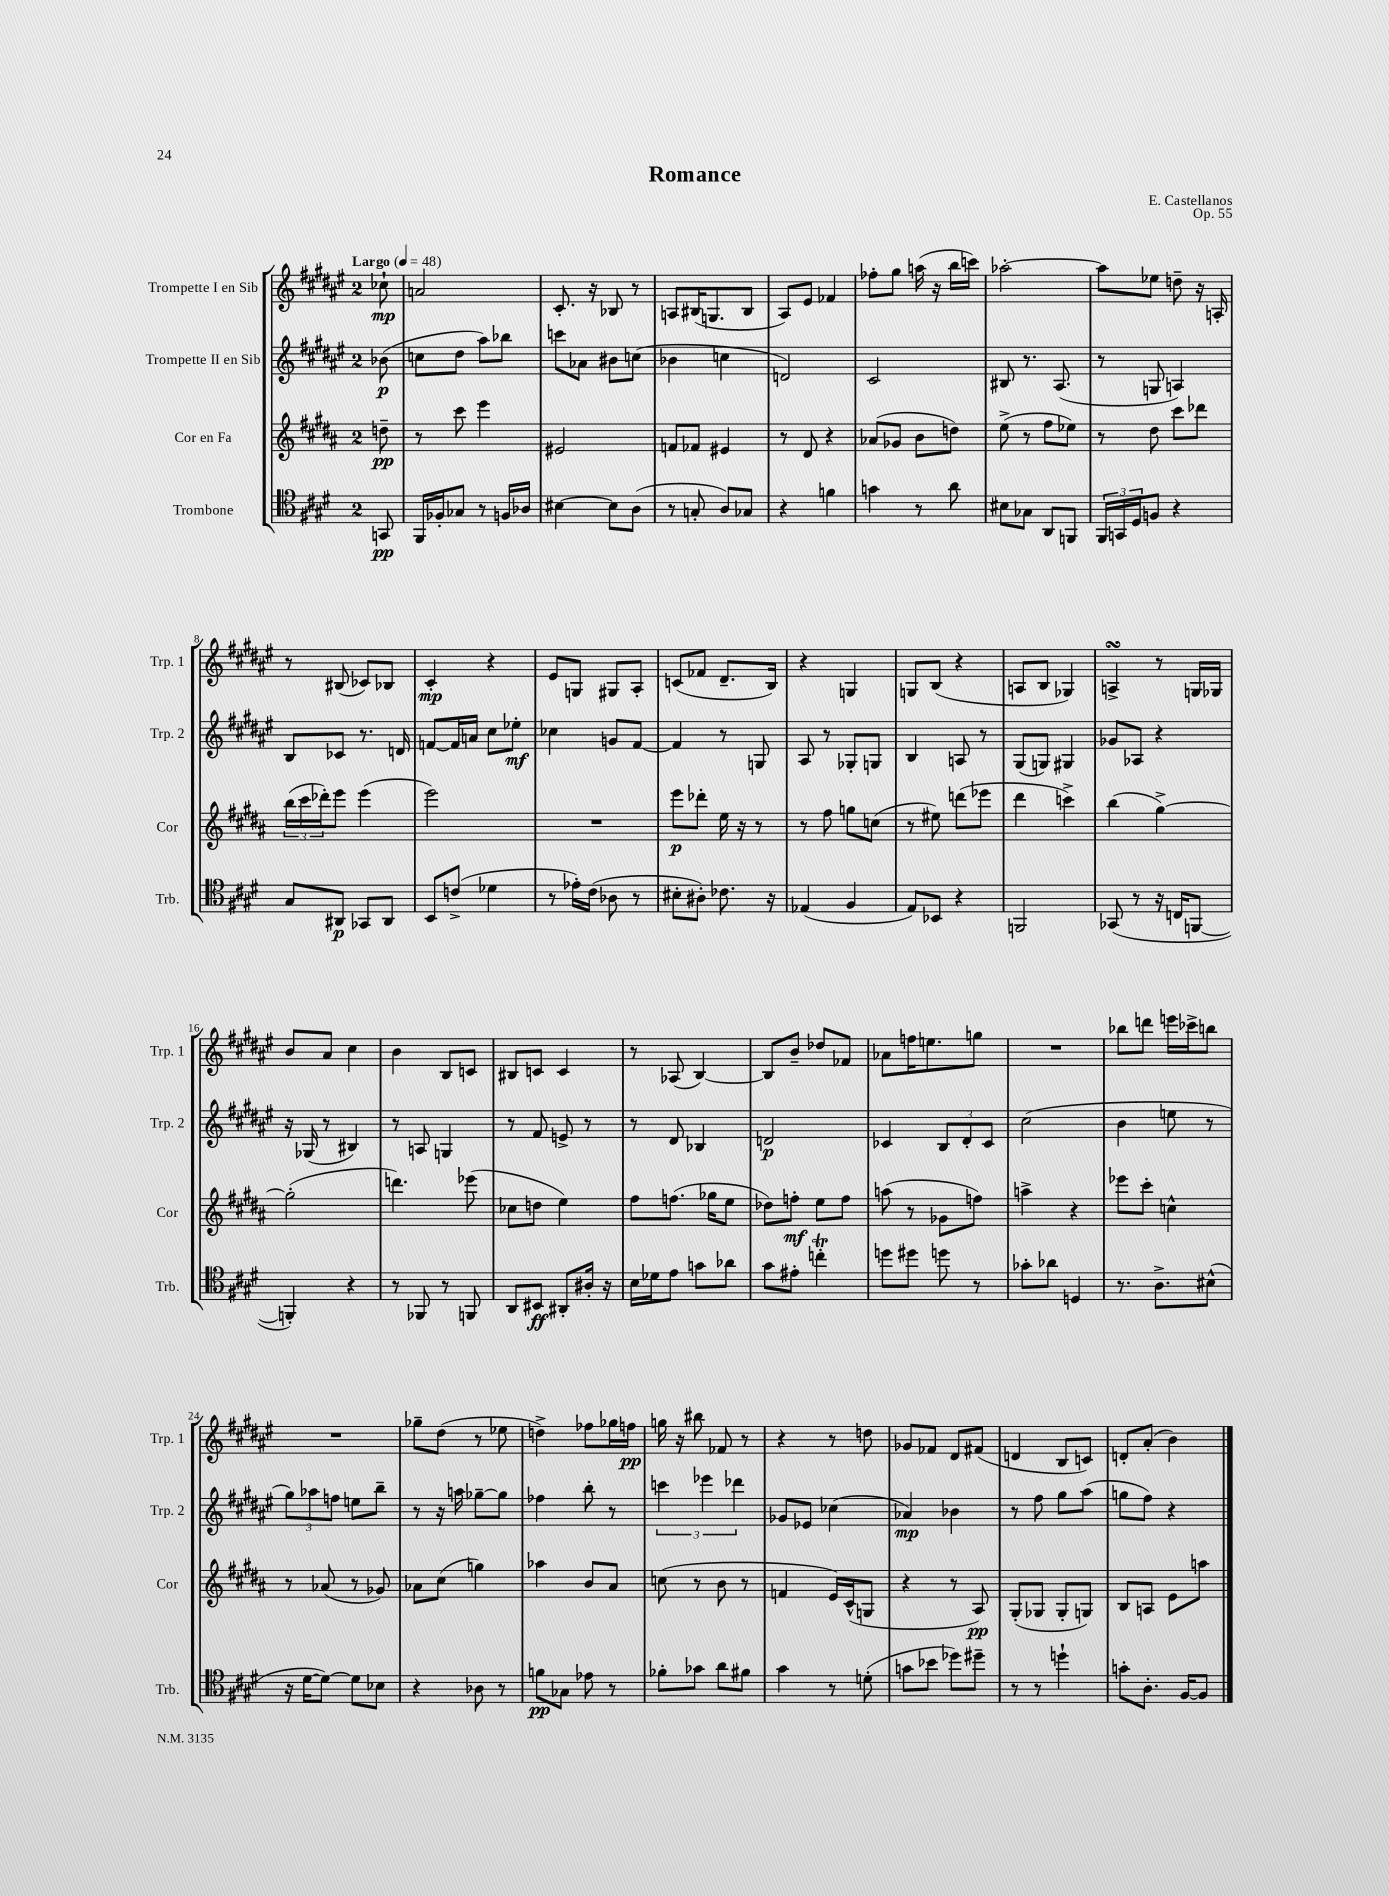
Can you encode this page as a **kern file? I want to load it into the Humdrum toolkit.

**kern	**dynam	**kern	**dynam	**kern	**dynam	**kern	**dynam
*part4	*part4	*part3	*part3	*part2	*part2	*part1	*part1
*staff4	*staff4	*staff3	*staff3	*staff2	*staff2	*staff1	*staff1
*I"Trombone	*	*I"Cor en Fa	*	*I"Trompette II en Sib	*	*I"Trompette I en Sib	*
*I'Trb.	*	*I'Cor	*	*I'Trp. 2	*	*I'Trp. 1	*
*clefC4	*	*clefG2	*	*clefG2	*	*clefG2	*
*k[f#c#g#d#]	*	*k[f#c#g#d#a#]	*	*k[f#c#g#d#a#e#]	*	*k[f#c#g#d#a#e#]	*
*M2/4	*	*M2/4	*	*M2/4	*	*M2/4	*
*MM48	*	*MM48	*	*MM48	*	*MM48	*
=	=	=	=	=	=	=	=
!	!	!	!	!	!	!LO:TX:a:B:t=Largo	!
8GGn/	pp	8ddn~\	pp	(8b-X\	p	8cc-X`\	mp
=1	=1	=1	=1	=1	=1	=1	=1
16FF#/LL	.	8r	.	8ccn\L	.	2an/	.
16F-X'/J	.	.	.	.	.	.	.
8G-X/J	.	8ccc#\	.	8dd#\J	.	.	.
8r	.	4eee\	.	8aa#\L)	.	.	.
16Fn/LL	.	.	.	8bb-X\J	.	.	.
16A-X/JJ	.	.	.	.	.	.	.
=2	=2	=2	=2	=2	=2	=2	=2
[4B#X\	.	2e#X/	.	8cccn\L	.	8.c#'/	.
.	.	.	.	8a-X\J	.	.	.
.	.	.	.	.	.	16r	.
8B#\L]	.	.	.	8b#X\L	.	8B-X/	.
(8A\J	.	.	.	(8ccn\J	.	8r	.
=3	=3	=3	=3	=3	=3	=3	=3
8r	.	8fn/L	.	4b-X\	.	8An/L	.
8Gn'/	.	8f-X/J	.	.	.	(16B#X/K	.
.	.	.	.	.	.	8.Gn/	.
8A/L)	.	4e#X/	.	4ccn\	.	.	.
8G-X/J	.	.	.	.	.	8B#/J	.
=4	=4	=4	=4	=4	=4	=4	=4
4r	.	8r	.	2dn/)	.	8A#/L)	.
.	.	8d#/	.	.	.	8e#/J	.
4fn\	.	4r	.	.	.	4f-X/	.
=5	=5	=5	=5	=5	=5	=5	=5
4gn\	.	(8a-X/L	.	2c#/	.	8ff-X'\L	.
.	.	8g-X/J	.	.	.	8gg#\J	.
8r	.	8b\L	.	.	.	(16aan\	.
.	.	.	.	.	.	16r	.
8a\	.	8ddn\J)	.	.	.	16bb\LL	.
.	.	.	.	.	.	16cccn\JJ)	.
=6	=6	=6	=6	=6	=6	=6	=6
8B#X\L	.	(8ee^\	.	8B#X/	.	[2aa-X'\	.
8G-X\J	.	8r	.	8.r	.	.	.
8AA/L	.	8ff#\L	.	.	.	.	.
.	.	.	.	(8.A#/	.	.	.
8FFn/J	.	8ee-X\J)	.	.	.	.	.
=7	=7	=7	=7	=7	=7	=7	=7
24FF#/LL	.	8r	.	8r	.	8aa-\L]	.
24GGn/	.	.	.	.	.	.	.
24D#/J	.	.	.	.	.	.	.
8Fn/J	.	8dd#\	.	8Gn/	.	8ee-X\J	.
4r	.	8ccc#\L	.	4An/)	.	8ddn~\	.
.	.	8ddd-X\J	.	.	.	16r	.
.	.	.	.	.	.	16An'/	.
!!LO:LB:g=z
=8	=8	=8	=8	=8	=8	=8	=8
8G#/L	.	(24bb\LL	.	8B/L	.	8r	.
.	.	24ccc#\	.	.	.	.	.
.	.	24ddd-X'\J)	.	.	.	.	.
8AA#X/J	p	8eee\J	.	8c-X/J	.	(8B#X/	.
8GG-X/L	.	(4eee\	.	8.r	.	8c-X/L)	.
8AA#/J	.	.	.	.	.	8B-X/J	.
.	.	.	.	16dn/	.	.	.
=9	=9	=9	=9	=9	=9	=9	=9
8BB/L	.	2eee\)	.	[8fn/L	.	4c#'/	mp
(8cn^/J	.	.	.	16f/L]	.	.	.
.	.	.	.	16an/JJ	.	.	.
4d-X\	.	.	.	8cc#\L	.	4r	.
.	.	.	.	8ee-X'\J	mf	.	.
=10	=10	=10	=10	=10	=10	=10	=10
8r	.	2r	.	4cc-X\	.	8e#/L	.
16e-X'\LL)	.	.	.	.	.	8Gn/J	.
(16c#\JJ	.	.	.	.	.	.	.
8A-X\	.	.	.	8gn/L	.	8G#X/L	.
8r	.	.	.	[8f#/J	.	8A#'/J	.
=11	=11	=11	=11	=11	=11	=11	=11
8B#X'\L	.	8eee\L	p	4f#/]	.	(8cn/L	.
8A#X'\J)	.	8ddd-X'\J	.	.	.	8f-X/J	.
8.c-X\	.	16ee\	.	8r	.	8.d#~/L	.
.	.	16r	.	.	.	.	.
.	.	8r	.	8Gn/	.	.	.
16r	.	.	.	.	.	16B/Jk)	.
=12	=12	=12	=12	=12	=12	=12	=12
(4E-X/	.	8r	.	8A#/	.	4r	.
.	.	8ff#\	.	8r	.	.	.
4F#/	.	8ggn\L	.	8G-X'/L	.	4Gn/	.
.	.	(8ccn\J	.	8Gn/J	.	.	.
=13	=13	=13	=13	=13	=13	=13	=13
8E/L)	.	8r	.	4B/	.	8Gn/L	.
8BB-X/J	.	8ee#X\)	.	.	.	(8B/J	.
4r	.	(8dddn\L	.	8An/	.	4r	.
.	.	8eee-X\J	.	8r	.	.	.
=14	=14	=14	=14	=14	=14	=14	=14
2FFn/	.	4ddd#\	.	(8G#/L	.	8An/L	.
.	.	.	.	8Gn/J)	.	8B/J	.
.	.	4cccn^\)	.	4G#X/	.	4G-X/)	.
=15	=15	=15	=15	=15	=15	=15	=15
(8GG-X/	.	(4bb\	.	8g-X/L	.	4AnsSSs^/	.
8r	.	.	.	8A-X/J	.	.	.
16r	.	[4gg#^\)	.	4r	.	8r	.
16Cn/KL	.	.	.	.	.	.	.
[8FFn/J	.	.	.	.	.	16Gn/LL	.
.	.	.	.	.	.	16G-X/JJ	.
!!LO:LB:g=z
=16	=16	=16	=16	=16	=16	=16	=16
4FFn'/])	.	(2gg#'\]	.	16r	.	8b/L	.
.	.	.	.	(16G-X/	.	.	.
.	.	.	.	8r	.	8a#/J	.
4r	.	.	.	4B#X/)	.	4cc#\	.
=17	=17	=17	=17	=17	=17	=17	=17
8r	.	4.dddn\)	.	8r	.	4b\	.
8FF-X/	.	.	.	8An/	.	.	.
8r	.	.	.	4Gn/	.	8B/L	.
8FFn/	.	(8eee-X\	.	.	.	8cn/J	.
=18	=18	=18	=18	=18	=18	=18	=18
8AA/L	.	8cc-X\L	.	8r	.	8B#X/L	.
8BB#X/J	ff	8ddn\J	.	8f#/	.	8cn/J	.
8AA#X'/L	.	4ee\)	.	8en^/	.	4c/	.
16A#X'/Jk	.	.	.	8r	.	.	.
16r	.	.	.	.	.	.	.
=19	=19	=19	=19	=19	=19	=19	=19
16B\LL	.	8ff#\L	.	8r	.	8r	.
16d-X\J	.	.	.	.	.	.	.
8e\J	.	(8.ffn\J	.	8d#/	.	(8A-X/	.
8gn\L	.	.	.	4B-X/	.	[4B/)	.
.	.	16gg-X\KL	.	.	.	.	.
8a-X\J	.	8ee\J	.	.	.	.	.
=20	=20	=20	=20	=20	=20	=20	=20
8g#\L	.	8dd-X\L)	.	2dn/	p	8B/L]	.
8e#X'\J	.	8ffn'\J	mf	.	.	8b~/J	.
4ccnT'\	.	8ee\L	.	.	.	8dd-X/L	.
.	.	8ff\J	.	.	.	8f-X/J	.
=21	=21	=21	=21	=21	=21	=21	=21
8ddn\L	.	(8aan\	.	4c-X/	.	8a-X\L	.
8dd#X\J	.	8r	.	.	.	16ffn\K	.
.	.	.	.	.	.	8.een\	.
8ddn\	.	8g-X\L	.	12B/L	.	.	.
.	.	.	.	12d#'/	.	.	.
8r	.	8ffn\J)	.	.	.	8ggn\J	.
.	.	.	.	12c-/J	.	.	.
=22	=22	=22	=22	=22	=22	=22	=22
8g-X'\L	.	4aan^\	.	(2cc#\	.	2r	.
8a-X\J	.	.	.	.	.	.	.
4Dn/	.	4r	.	.	.	.	.
=23	=23	=23	=23	=23	=23	=23	=23
8.r	.	8eee-X\L	.	4b\	.	8bb-X\L	.
.	.	8ccc#'\J	.	.	.	8dddn\J	.
8.A^\L	.	.	.	.	.	.	.
.	.	4ccn^^\	.	8een\	.	16eeen\LL	.
.	.	.	.	.	.	16ccc-X^\J	.
(8B#X^^\J	.	.	.	8r	.	8bbn\J	.
!!LO:LB:g=z
=24	=24	=24	=24	=24	=24	=24	=24
16r	.	8r	.	12gg#\L)	.	2r	.
[16d#\KL	.	.	.	.	.	.	.
.	.	.	.	12aa-X\	.	.	.
8d#\J_)	.	(8a-X/	.	.	.	.	.
.	.	.	.	12ffn\J	.	.	.
8d#\L]	.	8r	.	8een\L	.	.	.
8B-X\J	.	8g-X/)	.	8bb~\J	.	.	.
=25	=25	=25	=25	=25	=25	=25	=25
4r	.	8a-X\L	.	8r	.	8gg-X~\L	.
.	.	(8cc#\J	.	16r	.	(8dd#\J	.
.	.	.	.	16aan\	.	.	.
8A-X\	.	4ggn\)	.	[8gg-X~\L	.	8r	.
8r	.	.	.	8gg-\J]	.	8ee-X\	.
=26	=26	=26	=26	=26	=26	=26	=26
8fn\L	pp	4aa-X\	.	4ff-X\	.	4ddn^\)	.
8G-X\J	.	.	.	.	.	.	.
8e-X\	.	8b/L	.	8bb'\	.	8ff-X\L	.
8r	.	8a#/J	.	8r	.	16gg-X\L	.
.	.	.	.	.	.	16ffn\JJ	pp
=27	=27	=27	=27	=27	=27	=27	=27
8f-X'\L	.	(8ccn\	.	6cccn\	.	16ggn\	.
.	.	.	.	.	.	16r	.
8g-X\J	.	8r	.	.	.	8bb#X\	.
.	.	.	.	6eee-X\	.	.	.
8a\L	.	8b\	.	.	.	8f-X/	.
.	.	.	.	6ddd-X\	.	.	.
8f#X\J	.	8r	.	.	.	8r	.
=28	=28	=28	=28	=28	=28	=28	=28
4g#\	.	4fn/	.	8g-X/L	.	4r	.
.	.	.	.	8e-X/J	.	.	.
8r	.	16e/LL)	.	(4cc-X\	.	8r	.
.	.	(16c#^^/J	.	.	.	.	.
(8dn'\	.	8Gn/J	.	.	.	8ddn\	.
=29	=29	=29	=29	=29	=29	=29	=29
8gn\L	.	4r	.	4a-X/)	mp	8g-X/L	.
8b-X\J	.	.	.	.	.	8f-X/J	.
8dd-X\L)	.	8r	.	4b-X\	.	8d#/L	.
8dd#X~\J	.	8A#/)	pp	.	.	(8f#X/J	.
=30	=30	=30	=30	=30	=30	=30	=30
8r	.	(8G#'/L	.	8r	.	4dn/	.
8r	.	8G-X/J	.	8ff#\	.	.	.
4ddn`\	.	8G-'/L	.	8gg#\L	.	8B/L	.
.	.	8Gn/J)	.	(8aa#\J	.	8cn/J)	.
=31	=31	=31	=31	=31	=31	=31	=31
8gn'\L	.	8B/L	.	8ggn\L	.	8dn'/L	.
8.A'\J	.	8An/J	.	8ff#\J)	.	(8a#'/J	.
.	.	8e\L	.	4r	.	4b\)	.
[16F#/KL	.	.	.	.	.	.	.
8F#/J]	.	8aan\J	.	.	.	.	.
==	==	==	==	==	==	==	==
*-	*-	*-	*-	*-	*-	*-	*-
